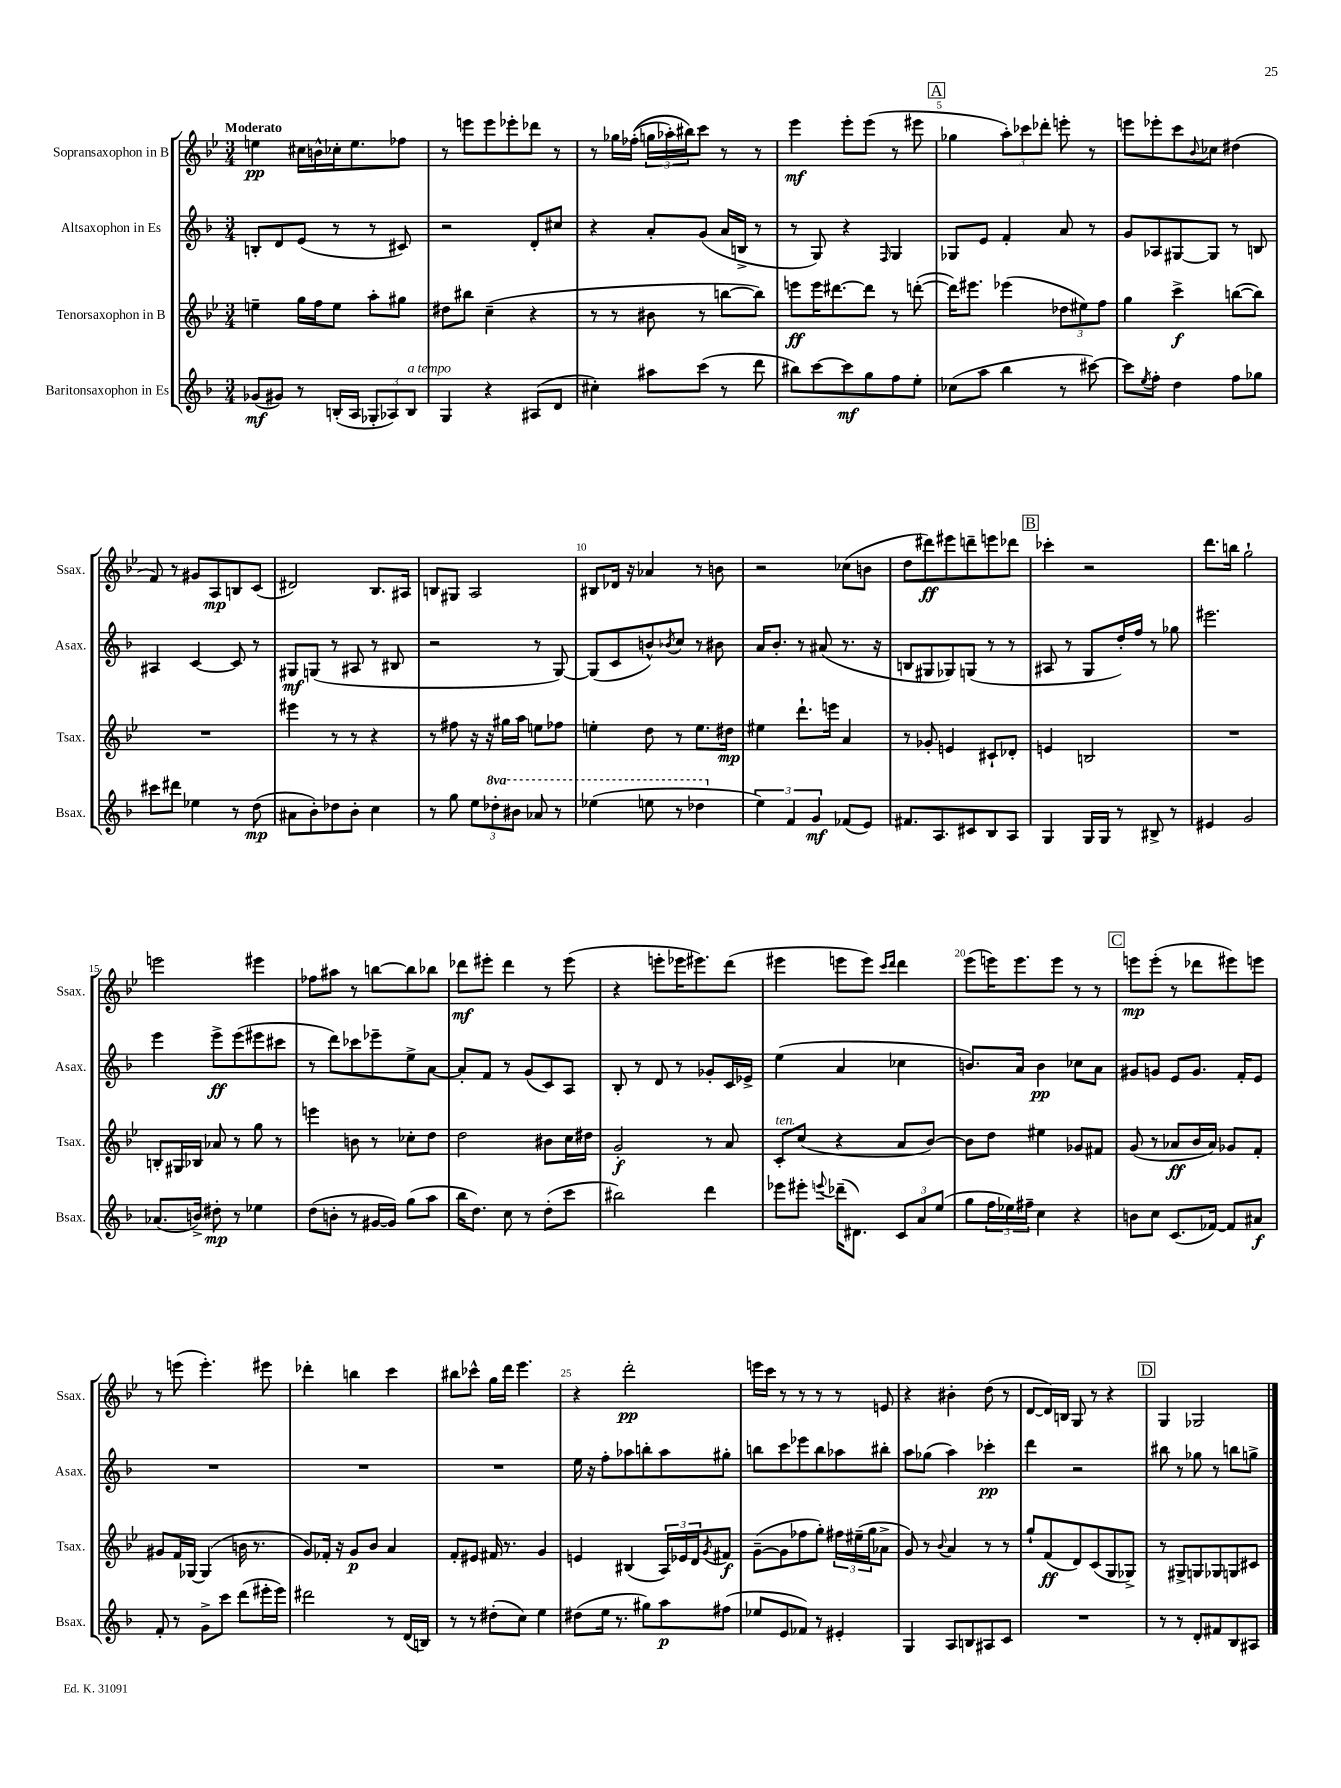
<<
\new StaffGroup <<
\new Staff = "s0" \with { instrumentName = "Sopransaxophon in B" shortInstrumentName = "Ssax." } {
    \clef treble \key bes \major \numericTimeSignature \time 3/4 \tempo "Moderato"
    e''4\pp cis''16 b'16-^ ces''16-. e''8. fes''8 |
    r8 e'''8 e'''8 ees'''8-. des'''8 r8 |
    r8 ges''16 fes''16-.(\( \tuplet 3/2 { g''16 aes''16-.) bis''16\) } c'''8 r8 r8 |
    ees'''4\mf ees'''8-. ees'''8( r8 eis'''8 |
    \mark \markup { \box "A" } ges''4 \tuplet 3/2 { a''8-.) ces'''8 des'''8-. } e'''8-. r8 |
    e'''8 ees'''8-. c'''8 \appoggiatura { bes'8 } ces''8 dis''4( |
    f'8) r8 gis'8 a8\mp b8 c'8( |
    dis'2) bes8. ais16 |
    b8 gis8 a2 |
    bis8 des'16 r16 aes'4 r8 b'8 |
    r2 ces''8( b'8 |
    d''8 dis'''8\ff) eis'''8 d'''8-- e'''8 des'''8 |
    \mark \markup { \box "B" } ces'''4-. r2 |
    d'''8. b''16 g''2-! |
    e'''2 eis'''4 |
    fes''8 ais''8 r8 b''8~ b''8 bes''8 |
    des'''8\mf eis'''8-. des'''4 r8 eis'''8( |
    r4 e'''8-. ees'''16 eis'''8.) d'''8( |
    eis'''4 e'''8 e'''8) \grace { c'''16 d'''16 } d'''4 |
    ees'''8( e'''16) e'''8. e'''8 r8 r8 |
    \mark \markup { \box "C" } e'''8\mp e'''8-.( r8 des'''8 eis'''8) e'''8 |
    r8 e'''8( e'''4.-.) eis'''8 |
    des'''4-. b''4 c'''4 |
    bis''8 ces'''8-^ g''16 d'''16 ees'''4. |
    r4 d'''2-.\pp |
    e'''16 c'''16 r8 r8 r8 r8 e'8 |
    r4 bis'4-. d''8( r8 |
    d'8~ d'16) b16 g8 r8 r4 |
    \mark \markup { \box "D" } g4 ges2 \bar "|." |
}
\new Staff = "s1" \with { instrumentName = "Altsaxophon in Es" shortInstrumentName = "Asax." } {
    \clef treble \key f \major \numericTimeSignature \time 3/4
    b8-. d'8 e'8( r8 r8 cis'8) |
    r2 d'8-. cis''8 |
    r4 a'8-. g'8( a'16 b16-> r8 |
    r8 g8) r4 \grace { f16 } g4 |
    \mark \markup { \box "A" } ges8 e'8 f'4-. a'8 r8 |
    g'8 aes8 gis8~ gis8 r8 b8 |
    ais4 c'4~ c'8 r8 |
    gis8\mf g8( r8 ais8 r8 bis8 |
    r2 r8 g8~) |
    g8( c'8 b'8-^) \acciaccatura { bes'8 } c''8 r8 bis'8 |
    a'16 bes'8.-. r8 ais'8( r8. r16 |
    b8 gis8 ges8) g8( r8 r8 |
    \mark \markup { \box "B" } ais8 r8 g8 d''16-.) f''16 r8 ges''8 |
    eis'''2. |
    e'''4 e'''8->\ff e'''8( eis'''8 cis'''8 |
    r8 d'''8) ces'''8 ees'''8-- e''8-> a'8~ |
    a'8-. f'8 r8 g'8( c'8) a8 |
    bes8-. r8 d'8 r8 ges'8-. c'16 ees'16-> |
    e''4( a'4 ces''4 |
    b'8.) a'16 b'4\pp ces''8 a'8 |
    \mark \markup { \box "C" } gis'8 g'8 e'8 g'8. f'16-. e'8 |
    R2. |
    R2. |
    R2. |
    e''16 r16 f''8-. aes''8 b''8-. aes''8 gis''8-. |
    b''8 c'''8 ees'''8 b''8 aes''8 bis''8-. |
    a''8 ges''8( a''4) ces'''4-.\pp |
    d'''4 r2 |
    \mark \markup { \box "D" } bis''8 r8 ges''8 r8 b''8 g''8-> \bar "|." |
}
\new Staff = "s2" \with { instrumentName = "Tenorsaxophon in B" shortInstrumentName = "Tsax." } {
    \clef treble \key bes \major \numericTimeSignature \time 3/4
    e''4-- g''16 f''16 e''8 a''8-. gis''8 |
    dis''8 bis''8 c''4--( r4 |
    r8 r8 bis'8 r8 b''8~ b''8) |
    e'''8\ff e'''16 dis'''8.~ dis'''8 r8 d'''8~-.( |
    \mark \markup { \box "A" } d'''16) eis'''8. ees'''4( \tuplet 3/2 { des''8 eis''8) f''8 } |
    g''4 c'''4->\f b''8~( b''8) |
    R2. |
    eis'''4 r8 r8 r4 |
    r8 fis''8 r16 r16 gis''16 a''16 e''8 fes''8 |
    e''4-. d''8 r8 e''8. dis''16\mp |
    eis''4 d'''8.-! e'''16 a'4 |
    r8 ges'8-. e'4 cis'8-! des'8-. |
    \mark \markup { \box "B" } e'4 b2 |
    R2. |
    b8-. gis16 bes16 aes'8 r8 g''8 r8 |
    e'''4 b'8 r8 ces''8-. d''8 |
    d''2 bis'8 c''16 dis''16 |
    g'2-.\f r8 a'8 |
    c'8-.^\markup { \italic "ten." } c''8( r4 a'8 bes'8~) |
    bes'8 d''8 eis''4 ges'8 fis'8 |
    \mark \markup { \box "C" } g'8( r8 aes'8\ff bes'16 aes'16) ges'8 f'8-. |
    gis'8 f'16 ges16~ ges4( b'16 r8. |
    g'8) fes'16-. r16 g'8\p bes'8 a'4 |
    f'8-. eis'8 fis'16 r8. g'4 |
    e'4 bis4( \tuplet 3/2 { a16) ees'16 d'16 } \acciaccatura { g'8 } fis'8\f |
    g'8~--( g'8 fes''8 g''8-.) \tuplet 3/2 { fis''16 eis''16--( g''16 } aes'8-> |
    g'8) r8 \appoggiatura { bes'8 } a'4 r8 r8 |
    g''8-! f'8\ff( d'8) c'8( g8 ges8->) |
    \mark \markup { \box "D" } r8 gis8-> g8 ges8 g8 cis'8 \bar "|." |
}
\new Staff = "s3" \with { instrumentName = "Baritonsaxophon in Es" shortInstrumentName = "Bsax." } {
    \clef treble \key f \major \numericTimeSignature \time 3/4 \set Staff.ottavationMarkups = #ottavation-simple-ordinals
    ges'8\mf( gis'8) r8 b16-.( a16 \tuplet 3/2 { ges8-. aes8) b8^\markup { \italic "a tempo" } } |
    g4 r4 ais8( d'8 |
    cis''4-.) ais''8 c'''8( r8 d'''8 |
    bis''8) c'''8~ c'''8\mf g''8 f''8 e''8-. |
    \mark \markup { \box "A" } ces''8( a''8 bes''4 r8 cis'''8~) |
    cis'''8 \acciaccatura { e''8 } f''8-. d''4 f''8 ges''8 |
    cis'''8 dis'''8 ees''4 r8 d''8\mp( |
    ais'8 bes'8-.) des''8 bes'8-. c''4 |
    r8 g''8 \tuplet 3/2 { e''8 \ottava #1 des'''8-. bis''8 } aes''8 r8 |
    ees'''4( e'''8 r8 des'''4 \ottava #0 |
    \tuplet 3/2 { e''4) f'4 g'4\mf } fes'8( e'8) |
    fis'8. a8. cis'8 bes8 a8 |
    \mark \markup { \box "B" } g4 g16 g16 r8 bis8-> r8 |
    eis'4 g'2 |
    aes'8.( b'16->) dis''8-.\mp r8 ees''4 |
    d''8( b'8-. r8 gis'16~ gis'16) g''8( a''8 |
    bes''16 d''8.) c''8 r8 d''8-.( c'''8 |
    bis''2) d'''4 |
    ees'''8 eis'''8-. \appoggiatura { e'''8 } des'''16--( dis'8.) \tuplet 3/2 { c'8 a'8 e''8( } |
    g''8 \tuplet 3/2 { f''16 ees''16) fis''16-- } c''4 r4 |
    \mark \markup { \box "C" } b'8 c''8 c'8.( fes'16~) fes'8 ais'8\f |
    f'8-. r8 g'8-> c'''8 d'''8( eis'''16-. eis'''16) |
    dis'''2 r8 d'16( b16) |
    r8 r8 dis''8-.( c''8) e''4 |
    dis''8( e''16 r8. gis''8) a''8\p fis''8( |
    ees''8 e'8 fes'8) r8 eis'4-. |
    g4 a8 b8 ais8 c'8 |
    R2. |
    \mark \markup { \box "D" } r8 r8 d'8-. fis'8 bes8 ais8 \bar "|." |
}
>>
>>
\layout { \context { \Score \override BarNumber.break-visibility = ##(#f #t #t) barNumberVisibility = #(every-nth-bar-number-visible 5) } }
